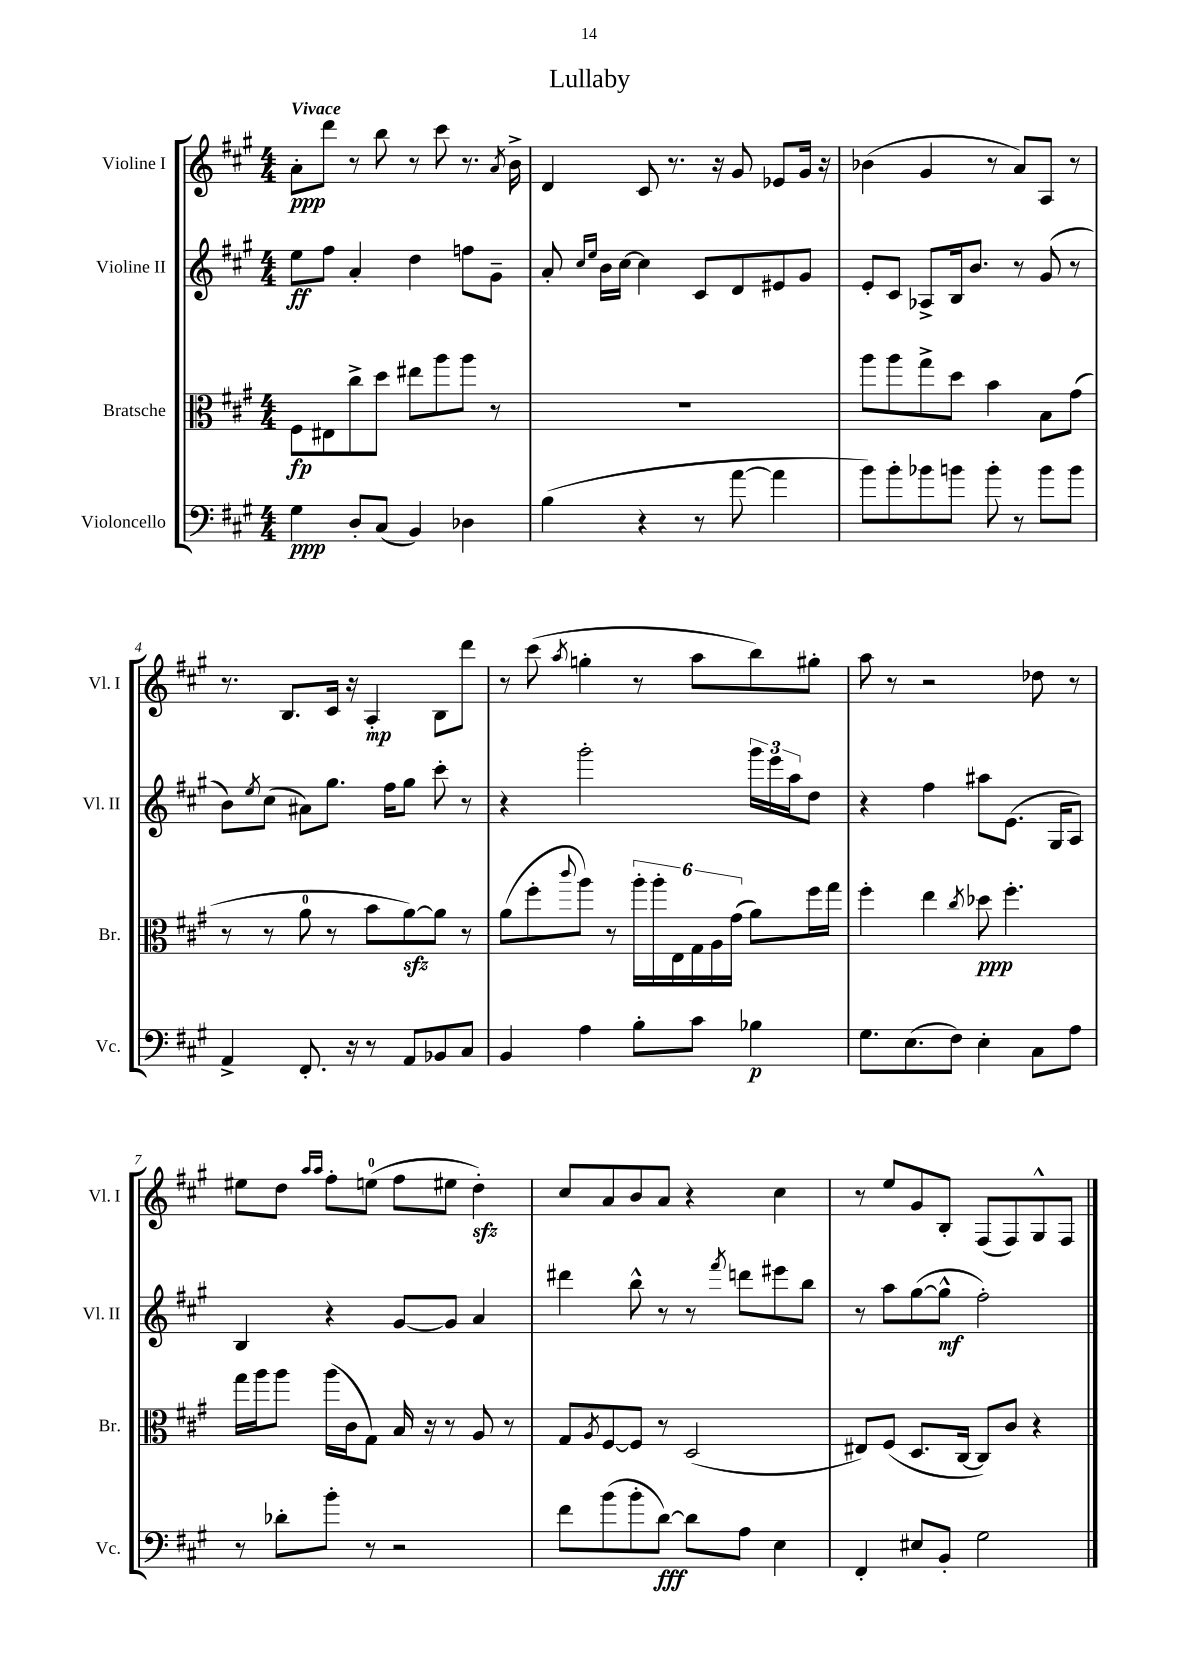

**kern	**kern	**kern	**kern
*staff4	*staff3	*staff2	*staff1
*clefF4	*clefC3	*clefG2	*clefG2
*k[f#c#g#]	*k[f#c#g#]	*k[f#c#g#]	*k[f#c#g#]
*M4/4	*M4/4	*M4/4	*M4/4
4G#	8F#	8ee	8a'
.	8E#	8ff#	8ddd
8D'	8cc#^	4a'	8r
(8C#	8dd	.	8bb
4BB)	8ee#	4dd	8r
.	8aa	.	8ccc#
4D-	8aa	8ff	8.r
.	8r	8g#~	.
.	.	.	8qa
.	.	.	16b^
=	=	=	=
(4B	1r	8a'	4d
.	.	16qqcc#	.
.	.	16qqee	.
.	.	16b	.
.	.	[16cc#	.
4r	.	4cc#]	8c#
.	.	.	8.r
8r	.	8c#	.
.	.	.	16r
[8a	.	8d	8g#
4a]	.	8e#	8e-
.	.	8g#	16g#
.	.	.	16r
=	=	=	=
8b)	8aa	8e'	(4b-
8b'	8aa	8c#	.
8b-	8gg#^	8A-^	4g#
8b	8dd	16B	.
.	.	8.b	.
8b'	4b	.	8r
8r	.	8r	8a)
8b	8B	(8g#	8A
8b	(8g#	8r	8r
=	=	=	=
4AA^	8r	8b)	8.r
.	.	8qee	.
.	8r	(8cc#	.
.	.	.	8.B
8.FF#'	8a	8a#)	.
.	8r	8.gg#	16c#
16r	.	.	16r
8r	8b	.	4A'
.	.	16ff#	.
8AA	[8a)	8gg#	.
8BB-	8a]	8ccc#'	8B
8C#	8r	8r	8ddd
=	=	=	=
4BB	(8a	4r	8r
.	8ff#'	.	(8ccc#
.	8qqccc#	.	8qaa
4A	8aa)	2ggg#'	4gg'
.	8r	.	.
8B'	24aa'	.	8r
.	24aa'	.	.
.	24E	.	.
8c#	24G#	.	8aa
.	24A	.	.
.	(24g#	.	.
4B-	8a)	24ggg#	8bb)
.	.	24eee	.
.	.	24aa	.
.	16ff#	8dd	8gg#'
.	16gg#	.	.
=	=	=	=
8.G#	4ff#'	4r	8aa
.	.	.	8r
(8.E	.	.	.
.	4ee	4ff#	2r
8F#)	.	.	.
.	8qcc#	.	.
4E'	8dd-	8aa#	.
.	4.ff#'	(8.e	.
8C#	.	.	8dd-
.	.	16G#	.
8A	.	8A)	8r
=	=	=	=
8r	16gg#	4B	8ee#
.	16aa	.	.
8d-'	8aa	.	8dd
.	.	.	16qqaa
.	.	.	16qqaa
8b'	(16aa	4r	8ff#'
.	16c#	.	.
8r	8G#)	.	(8ee
2r	16B	[8g#	8ff#
.	16r	.	.
.	8r	8g#]	8ee#
.	8A	4a	4dd')
.	8r	.	.
=	=	=	=
8f#	8G#	4ddd#	8cc#
.	8qA	.	.
(8b	[8F#	.	8a
8b'	8F#]	8bb^^	8b
[8d)	8r	8r	8a
8d]	(2D	8r	4r
.	.	8qfff#	.
8A	.	8ddd	.
4E	.	8eee#	4cc#
.	.	8bb	.
=	=	=	=
4FF#'	8E#)	8r	8r
.	(8F#	8aa	8ee
8E#	8.D	([8gg#	8g#
8BB'	.	8gg#^^]	8B'
.	[16C#	.	.
2G#	8C#])	2ff#')	(8F#
.	8c#	.	8F#)
.	4r	.	8G#^^
.	.	.	8F#
==	==	==	==
*-	*-	*-	*-
